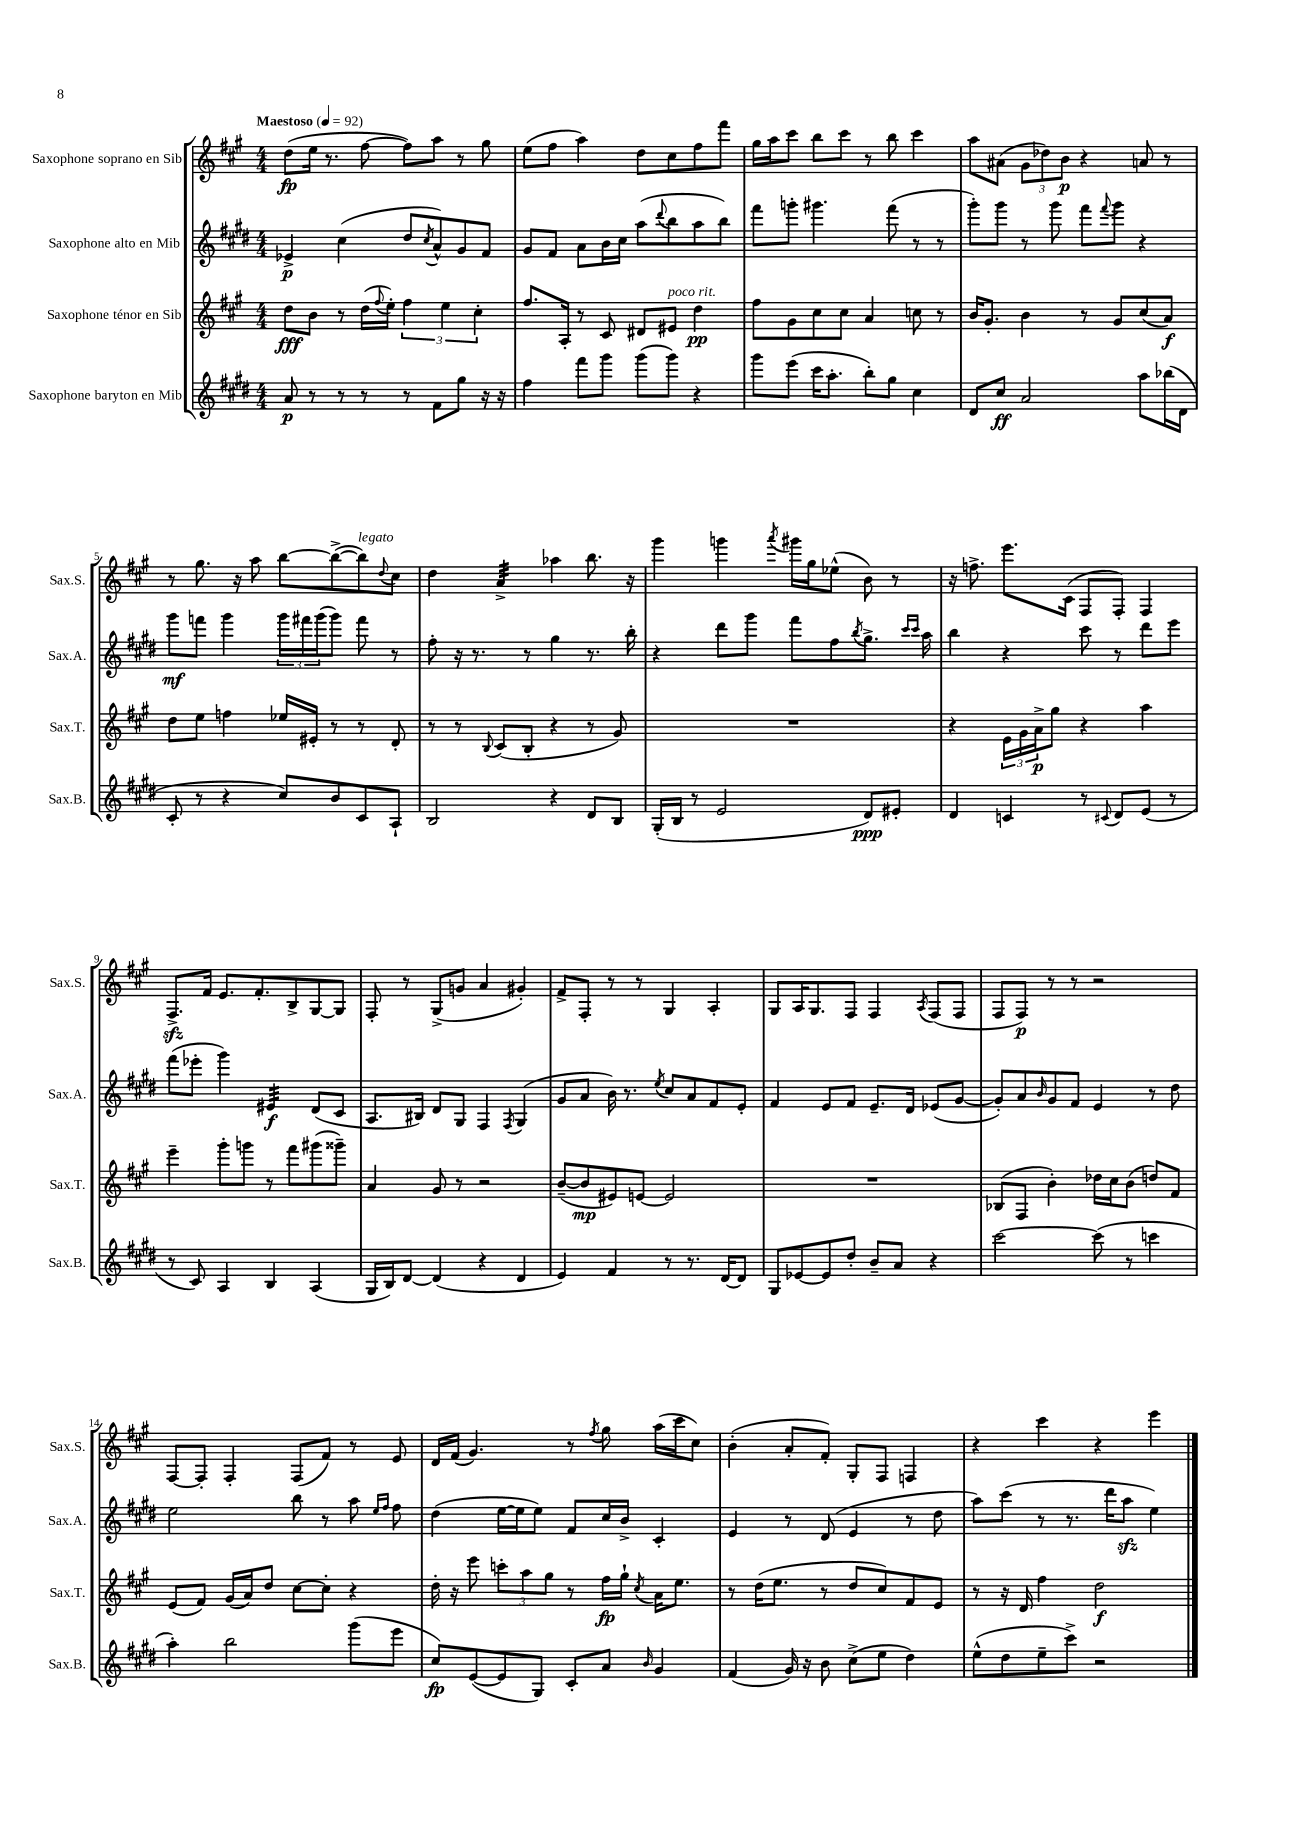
<<
\new StaffGroup <<
\new Staff = "s0" \with { instrumentName = "Saxophone soprano en Sib" shortInstrumentName = "Sax.S." } {
    \clef treble \key a \major \numericTimeSignature \time 4/4 \tempo "Maestoso" 4 = 92
    d''8\fp( e''16 r8. fis''8~ fis''8) a''8 r8 gis''8 |
    e''8( fis''8 a''4) d''8 cis''8 fis''8 fis'''8 |
    gis''16 a''16 cis'''8 b''8 cis'''8 r8 b''8 cis'''4 |
    a''8 ais'8( \tuplet 3/2 { gis'8 des''8) b'8\p } r4 a'8 r8 |
    r8 gis''8. r16 a''8 b''8~ b''8~->( b''8^\markup { \italic "legato" }) \appoggiatura { d''8 } cis''8 |
    d''4 a'4:32-> aes''4 b''8. r16 |
    gis'''4 g'''4 \acciaccatura { a'''8 } gis'''16 gis''16 ees''8-^( b'8) r8 |
    r16 f''8.-> e'''8. cis'16( fis8 fis8-.) fis4 |
    fis8.->\sfz fis'16 e'8. fis'8.-. b8-> gis8~ gis8 |
    fis8-. r8 gis8->( g'8 a'4 gis'4-.) |
    fis'8-> fis8-. r8 r8 gis4 a4-. |
    gis8 a16 gis8. fis8 fis4 \acciaccatura { a8 } fis8( fis8 |
    fis8 fis8\p) r8 r8 r2 |
    fis8~ fis8-. fis4-. fis8( fis'8) r8 e'8 |
    d'16 fis'16( gis'4.) r8 \acciaccatura { fis''8 } gis''8 a''16( cis'''16 cis''8) |
    b'4-.( a'8-. fis'8-.) gis8-. fis8 f4 |
    r4 cis'''4 r4 e'''4 \bar "|." |
}
\new Staff = "s1" \with { instrumentName = "Saxophone alto en Mib" shortInstrumentName = "Sax.A." } {
    \clef treble \key e \major \numericTimeSignature \time 4/4
    ees'4->\p cis''4( dis''8 \acciaccatura { cis''8 } a'8-^) gis'8 fis'8 |
    gis'8 fis'8 a'8 b'16 cis''16 a''8( \appoggiatura { dis'''8 } b''8 a''8 b''8) |
    fis'''8 g'''8-. gis'''4. fis'''8( r8 r8 |
    gis'''8-.) gis'''8 r8 gis'''8 fis'''8 \appoggiatura { fis'''8 } gis'''8 r4 |
    gis'''8\mf f'''8 gis'''4 \tuplet 3/2 { gis'''16 fis'''16 gis'''16( } gis'''8) fis'''8 r8 |
    fis''8-. r16 r8. r8 gis''4 r8. b''16-. |
    r4 dis'''8 gis'''8 fis'''8 fis''8 \acciaccatura { b''8 } gis''8.-> \grace { cis'''16 cis'''16 } a''16 |
    b''4 r4 cis'''8 r8 dis'''8 e'''8 |
    fis'''8( ees'''8-. gis'''4) eis'4:32\f dis'8( cis'8 |
    a8. bis16) dis'8 gis8 fis4 \acciaccatura { fis8 } gis4( |
    gis'8 a'8 b'16) r8. \acciaccatura { e''8 } cis''8 a'8 fis'8 e'8-. |
    fis'4 e'8 fis'8 e'8.-- dis'16 ees'8( gis'8~ |
    gis'8-.) a'8 \grace { b'16 } gis'8 fis'8 e'4 r8 dis''8 |
    e''2 b''8 r8 a''8 \grace { e''16 fis''16 } fis''8 |
    dis''4( e''16~ e''16 e''8) fis'8 cis''16 b'16-> cis'4-. |
    e'4 r8 dis'8( e'4 r8 dis''8 |
    a''8) cis'''8( r8 r8. dis'''16 a''8\sfz e''4) \bar "|." |
}
\new Staff = "s2" \with { instrumentName = "Saxophone ténor en Sib" shortInstrumentName = "Sax.T." } {
    \clef treble \key a \major \numericTimeSignature \time 4/4
    d''8\fff b'8 r8 d''16( \appoggiatura { fis''8 } e''16-.) \tuplet 3/2 { fis''4 e''4 cis''4-. } |
    fis''8. a16-. r8 cis'8 dis'8 eis'8^\markup { \italic "poco rit." } d''4\pp |
    fis''8 gis'8 cis''8 cis''8 a'4 c''8 r8 |
    b'16 gis'8.-. b'4 r8 gis'8 cis''8( a'8\f) |
    d''8 e''8 f''4 ees''16 eis'16-. r8 r8 d'8-. |
    r8 r8 \appoggiatura { b8 } cis'8( b8-. r4 r8 gis'8) |
    R1 |
    r4 \tuplet 3/2 { e'16 gis'16 a'16->\p } gis''8 r4 a''4 |
    e'''4-- gis'''8-. g'''8 r8 fis'''8 gis'''8( gisis'''8--) |
    a'4 gis'8 r8 r2 |
    b'8~--( b'8\mp eis'8) e'8~ e'2 |
    R1 |
    bes8( fis8 b'4-.) des''16 cis''16 b'8( d''8) fis'8 |
    e'8( fis'8) gis'16( a'16) d''8 cis''8~ cis''8-. r4 |
    d''16-. r16 e'''8 \tuplet 3/2 { c'''8-. a''8 gis''8 } r8 fis''16\fp gis''16-! \acciaccatura { cis''8 } a'16 e''8. |
    r8 d''16( e''8. r8 d''8 cis''8) fis'8 e'8 |
    r8 r16 d'16 fis''4 d''2\f \bar "|." |
}
\new Staff = "s3" \with { instrumentName = "Saxophone baryton en Mib" shortInstrumentName = "Sax.B." } {
    \clef treble \key e \major \numericTimeSignature \time 4/4
    a'8\p r8 r8 r8 r8 fis'8 gis''8 r16 r16 |
    fis''4 fis'''8 gis'''8 gis'''8( gis'''8) r4 |
    gis'''8 e'''8( cis'''16 a''8.-. b''8-.) gis''8 cis''4 |
    dis'8 cis''8\ff a'2 a''8 bes''16( dis'16 |
    cis'8-. r8 r4 cis''8) b'8 cis'8 a8-! |
    b2 r4 dis'8 b8 |
    gis16-.( b16 r8 e'2 dis'8\ppp) eis'8-. |
    dis'4 c'4 r8 \appoggiatura { cis'8 } dis'8 e'8( r8 |
    r8 cis'8) a4 b4 a4( |
    gis16 b16) dis'8~ dis'4( r4 dis'4 |
    e'4) fis'4 r8 r8. dis'16~ dis'8 |
    gis8 ees'8~ ees'8 dis''8-. b'8-- a'8 r4 |
    cis'''2~ cis'''8( r8 c'''4 |
    a''4-.) b''2 gis'''8( e'''8 |
    cis''8\fp) e'8~( e'8 gis8) cis'8-. a'8 \grace { b'16 } gis'4 |
    fis'4( gis'16) r16 b'8 cis''8->( e''8 dis''4) |
    e''8-^( dis''8 e''8-- cis'''8->) r2 \bar "|." |
}
>>
>>
